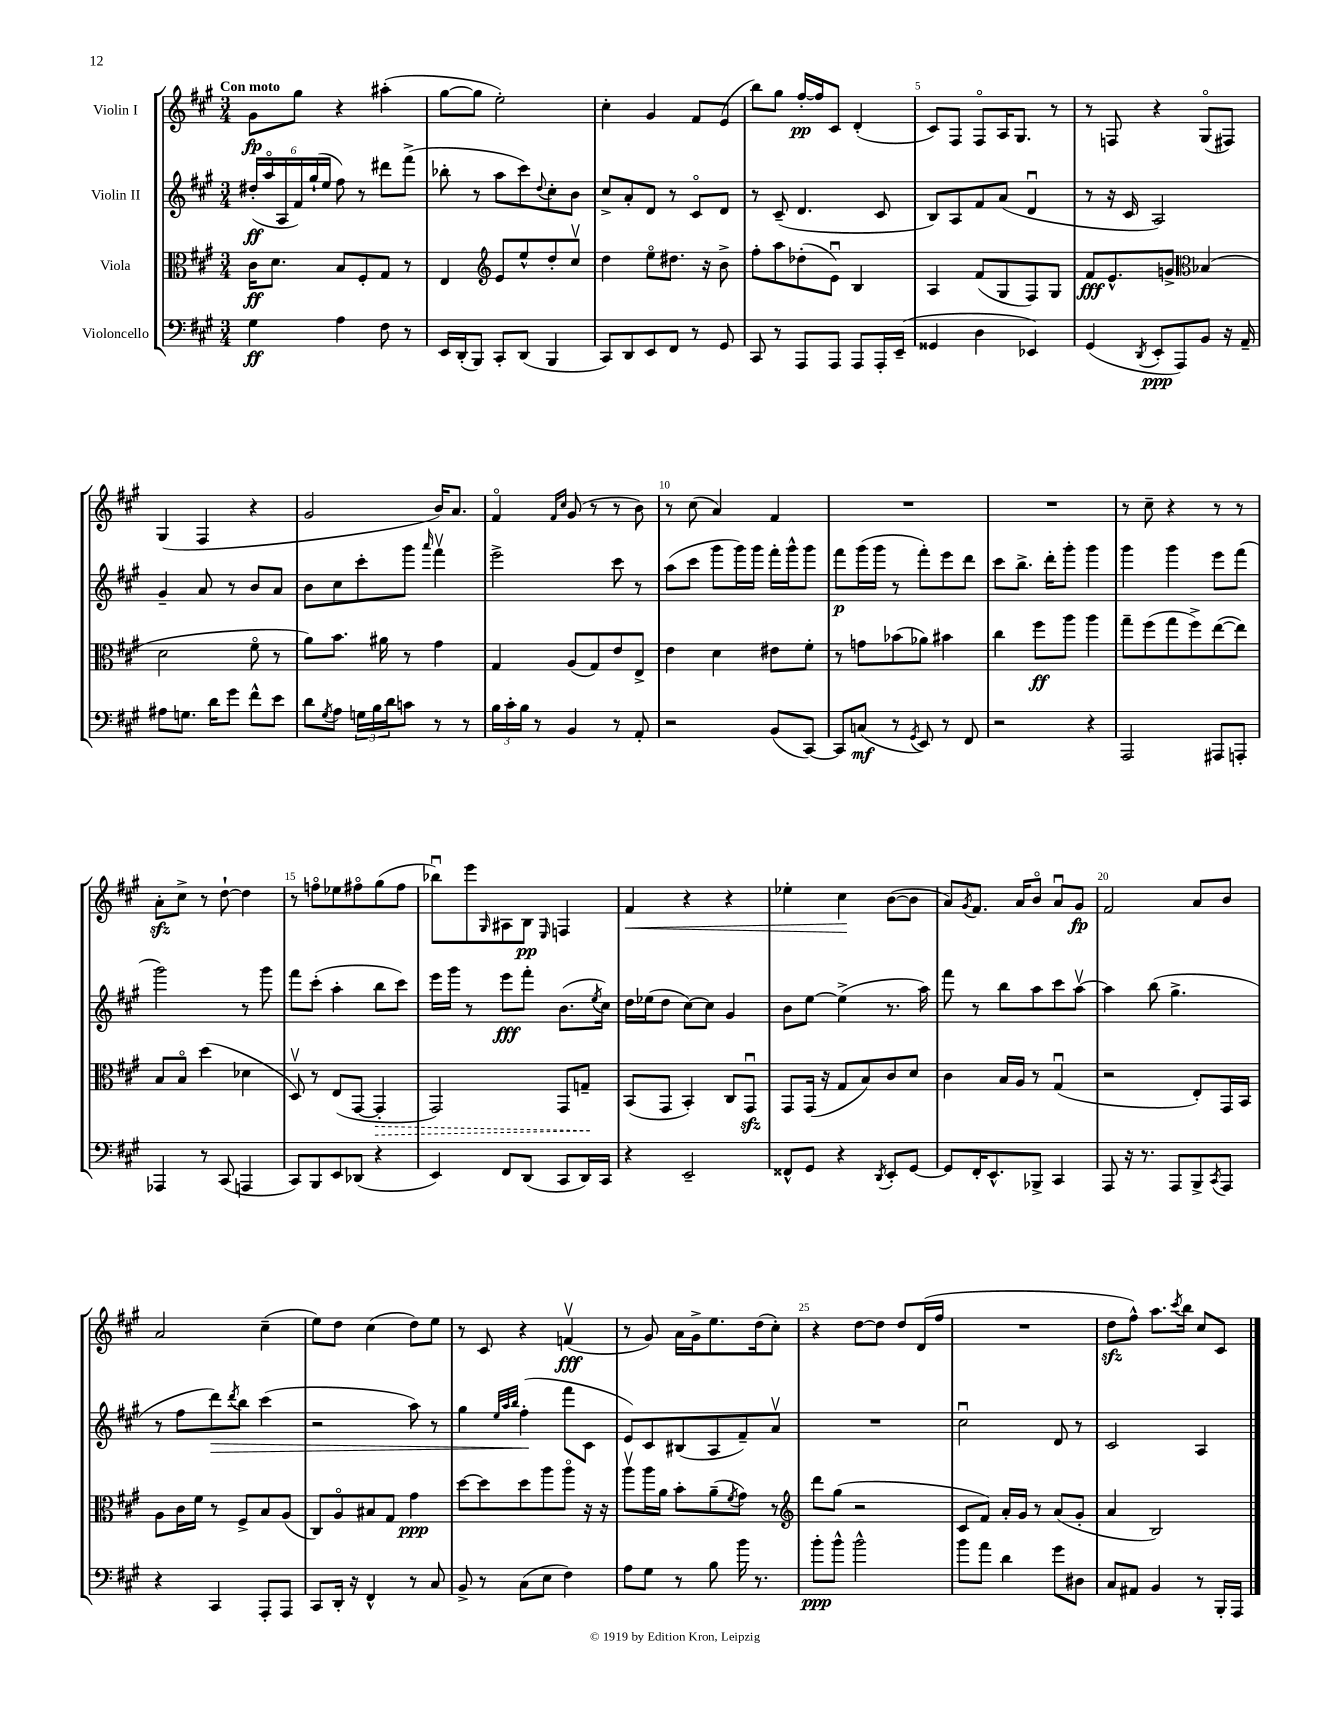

**kern	**kern	**kern	**kern
*staff4	*staff3	*staff2	*staff1
*clefF4	*clefC3	*clefG2	*clefG2
*k[f#c#g#]	*k[f#c#g#]	*k[f#c#g#]	*k[f#c#g#]
*M3/4	*M3/4	*M3/4	*M3/4
4G#\	16c#\LK	(24dd#'/LL	8g#\L
.	.	24aao/	.
.	8.d\J	.	.
.	.	24A/	.
.	.	24f#/)	8gg#\J
.	.	(24gg#`/	.
.	.	24ee/JJ	.
4A\	8B/L	8ff#\)	4r
.	8F#'/	8r	.
8F#\	8G#/J	8ddd#\L	(4aa#'\
8r	8r	(8fff#^\J	.
=	=	=	=
16EE/LL	4E/	8bb-'\	[8gg#\L
(16DD'/J	.	.	.
8BBB/J)	.	8r	8gg#\]J
*	*clefG2	*	*
8CC#'/L	8e/L	8aa\L	2ee'\)
(8DD/J	8ee^^/	8ccc#\)	.
.	.	8qqdd/	.
4BBB/	8dd'/	8cc#'\	.
.	8cc#v/J	8b\J	.
=	=	=	=
8CC#/L)	4dd\	8cc#^/L	4cc#'\
8DD/	.	8a'/	.
8EE/	8eeo\L	8d/J	4g#/
8FF#/J	8.dd#\J	8r	.
8r	.	8c#o/L	8f#/L
.	16r	.	.
8GG#/	8b^\	8d/J	(8e/J
=	=	=	=
8CC#/	8ff#'\L	8r	8bb\L)
8r	8aa\	(8c#~/	8gg#\J
8AAA/L	(8dd-'\	4.d/	[16ff#'/LL
.	.	.	16ff#/]J
8AAA/J	8eu\J)	.	8c#/J
8AAA/L	4B/	.	(4d'/
16AAA'/L	.	8c#/	.
(16EE~/JJ	.	.	.
=	=	=	=
4GG##/	4A/	8B/L)	8c#/L)
.	.	8A/	8F#/J
4D\	(8f#/L	8f#/	8F#o/L
.	8G#/	(8a/J	16A/K
.	.	.	8.G#/J
4EE-/)	8F#/)	4du/	.
.	8G#/J	.	8r
=	=	=	=
(4GG#/	8f#/L	8r	8r
.	8.e^^/	16r	8F/
.	.	16c#/	.
8qDD/	.	.	.
8EE'/L	.	2A/)	4r
.	8.g^/J	.	.
8AAA/)	.	.	.
*	*clefC3	*	*
8BB/J	(4B-/	.	(8G#o/L
16r	.	.	8F#/J)
16AA~/	.	.	.
=	=	=	=
8A#\L	2d\	4g#~/	(4G#/
8.G\J	.	.	.
.	.	8a/	4F#/
16d\LK	.	.	.
8g#\J	.	8r	.
8f#^^\L	8f#o\	8b/L	4r
8e\J	8r	8a/J	.
=	=	=	=
8d\L	8a\L)	8b\L	2g#/
8qG#/	.	.	.
8A\J	8.b\J	8cc#\	.
24G\LL	.	8ccc#'\	.
24B\	.	.	.
.	16a#\	.	.
24d\J	.	.	.
8c\J	8r	8ggg#\J	.
.	.	16qqaaa/	.
8r	4g#\	4fff#v\	16b/LK)
.	.	.	8.a/J
8r	.	.	.
=	=	=	=
24B\LL	4G#/	2eee^\	4f#o/
24c#'\	.	.	.
24B\JJ	.	.	.
8r	.	.	.
.	.	.	16qqf#/LL
.	.	.	16qqcc#/JJ
4BB/	(8A/L	.	(8g#/
.	8G#/)	.	8r
8r	8e/	8ccc#\	8r
8AA'/	8E^/J	8r	8b\)
=	=	=	=
2r	4e\	(8aa\L	8r
.	.	8ccc#\J	(8cc#\
.	4d\	8ggg#\L	4a/)
.	.	16ggg#\L)	.
.	.	16ggg#\JJ	.
(8BB/L	8e#\L	16fff#'\LL	4f#/
.	.	16ggg#^^\J	.
[8CC#/J)	8f#'\J	8ggg#\J	.
=	=	=	=
8CC#/]L	8r	8fff#\L	2.r
(8C/J	8g\L	(16ggg#\L	.
.	.	16ggg#\JJ	.
8r	(8b-\	8r	.
8qGG#/	.	.	.
8EE/)	8a-\J)	8fff#'\L)	.
8r	4b#\	8eee\	.
8FF#/	.	8ddd\J	.
=	=	=	=
2r	4cc#\	8ccc#\L	2.r
.	.	8.bb^\J	.
.	8ff#\L	.	.
.	.	16ddd'\LK	.
.	8aa\J	8ggg#'\J	.
4r	4aa\	4ggg#\	.
=	=	=	=
2AAA/	8gg#~\L	4ggg#\	8r
.	(8ff#\	.	8cc#~\
.	8gg#\	4ggg#\	4r
.	8ff#^\)	.	.
8AAA#/L	([8ee\	8eee\L	8r
8AAA'/J	8ee\]J)	(8fff#\J	8r
=	=	=	=
4AAA-/	8B/L	2ggg#\)	8a'\L
.	8Bo/J	.	8cc#^\J
8r	(4dd\	.	8r
(8CC#/	.	.	[8dd`\
4AAA/	4d-\	8r	4dd\]
.	.	8ggg#\	.
=	=	=	=
8CC#/L)	8Dv/)	8fff#\L	8r
8BBB/	8r	(8ccc#'\J	8ffo\L
8EE/	(8E/L	4aa'\	8ee-\
(8DD-/J	[8GG#/J	.	8ff#o\
4r	4GG#'/]	8bb\L	(8gg#\
.	.	8ccc#\J)	8ff#\J
=	=	=	=
4EE/)	2GG#/)	16eee\LL	8bb-u\L)
.	.	16ggg#\JJ	.
.	.	8r	8eee\
.	.	.	16qqG#/
8FF#/L	.	8eee\L	8A#\
(8DD/J	.	8fff#'\J	8B\J
.	.	.	16qqE/
8CC#/L	8GG#/L	(8.b\L	4F/
16DD/L)	8G~/J	.	.
.	.	8qee/	.
16CC#/JJ	.	16cc#\Jk)	.
=	=	=	=
4r	(8BB/L	16dd\LL	4f#/
.	.	(16ee-\J	.
.	8GG#/J	8dd\J	.
2EE~/	4BB'/)	[8cc#\L)	4r
.	.	8cc#\]J	.
.	8C#/L	4g#/	4r
.	8GG#u/J	.	.
=	=	=	=
8FF##^^/L	8GG#/L	8b\L	4ee-'\
8GG#/J	(16GG#/Jk	[8ee\J	.
.	16r	.	.
4r	8G#/L	(4ee^\]	4cc#\
.	8B/)	.	.
8qDD/	.	.	.
8EE'/L	8c#/	8.r	([8b\L
[8GG#/J	8d/J	.	8b\]J
.	.	16aa\)	.
=	=	=	=
8GG#/]L	4c#\	8fff#\	8a/L)
.	.	.	8qg#/
16FF#'/K	.	8r	8.f#/J
8.EE^^/	.	.	.
.	16B/LL	8bb\L	.
.	16A/JJ	.	16a/LK
8BBB-^/J	8r	8aa\	8bo/J
4CC#/	(4G#u/	8ccc#\	8au/L
.	.	[8aav\J	8g#/J
=	=	=	=
8AAA/	2r	4aa\]	2f#/
16r	.	.	.
8.r	.	.	.
.	.	(8bb\	.
8AAA/L	.	4.gg#^\	.
8BBB^/	8E'/L)	.	8a/L
8qCC#/	.	.	.
8AAA/J	16GG#/L	.	8b/J
.	16BB/JJ	.	.
=	=	=	=
4r	8A\L	8r	2a/
.	16c#\L	8ff#\L	.
.	16f#\JJ	.	.
4CC#/	8r	8ddd\)	.
.	.	8qddd/	.
.	8F#^/L	8bb\J	.
8AAA'/L	8B/	(4ccc#\	(4cc#~\
8AAA/J	(8A/J	.	.
=	=	=	=
8CC#/L	8C#/L)	2r	8ee\L)
16DD'/Jk	8Ao/	.	8dd\J
16r	.	.	.
4FF#^^/	8B#/	.	(4cc#\
.	8G#/J	.	.
8r	4g#\	8aa\)	8dd\L)
8C#/	.	8r	8ee\J
=	=	=	=
8BB^/	[8dd\L	4gg#\	8r
8r	8dd\]	.	8c#/
.	.	32qqee/LLL	.
.	.	32qqaa/	.
.	.	32qqbb/JJJ	.
(8C#\L	8dd\	(4ff#'\	4r
8E\J	8aa\	.	.
4F#\)	8aao\J	8fff#\L	(4fv/
.	16r	8c#\J	.
.	16r	.	.
=	=	=	=
8A\L	8aav\L	8e/L)	8r
8G#\J	16aa\L	8c#/	8g#/)
.	16a\JJ	.	.
8r	8b'\L	(8B#/	16a\LL
.	.	.	16g#^\J
8B\	(8a~\	8A/	8.ee\
.	8qf#/	.	.
16b\	8g#\J)	8f#~/)	.
8.r	.	.	(16dd\k
.	8r	8av/J	8cc#'\J)
=	=	=	=
*	*clefG2	*	*
8b'\L	8ddd\L	2.r	4r
8b^^\J	(8gg#\J	.	.
2b^^\	2r	.	[8dd\L
.	.	.	8dd\]J
.	.	.	8dd/L
.	.	.	(16d/L
.	.	.	16ff#/JJ
=	=	=	=
8b\L	8c#/L	2cc#u\	2.r
8a\J	8f#/J)	.	.
4d\	16a'/LL	.	.
.	16g#/JJ	.	.
.	8r	.	.
8g#\L	(8a/L	8d/	.
8D#\J	8g#'/J	8r	.
=	=	=	=
8C#/L	4a/	2c#/	8dd\L
8AA#/J	.	.	8ff#^^\J)
4BB/	2B/)	.	8.aa\L
.	.	.	8qccc#/
.	.	.	16bb\Jk
8r	.	4A/	8cc#/L
16BBB'/LL	.	.	8c#/J
16AAA/JJ	.	.	.
==	==	==	==
*-	*-	*-	*-
